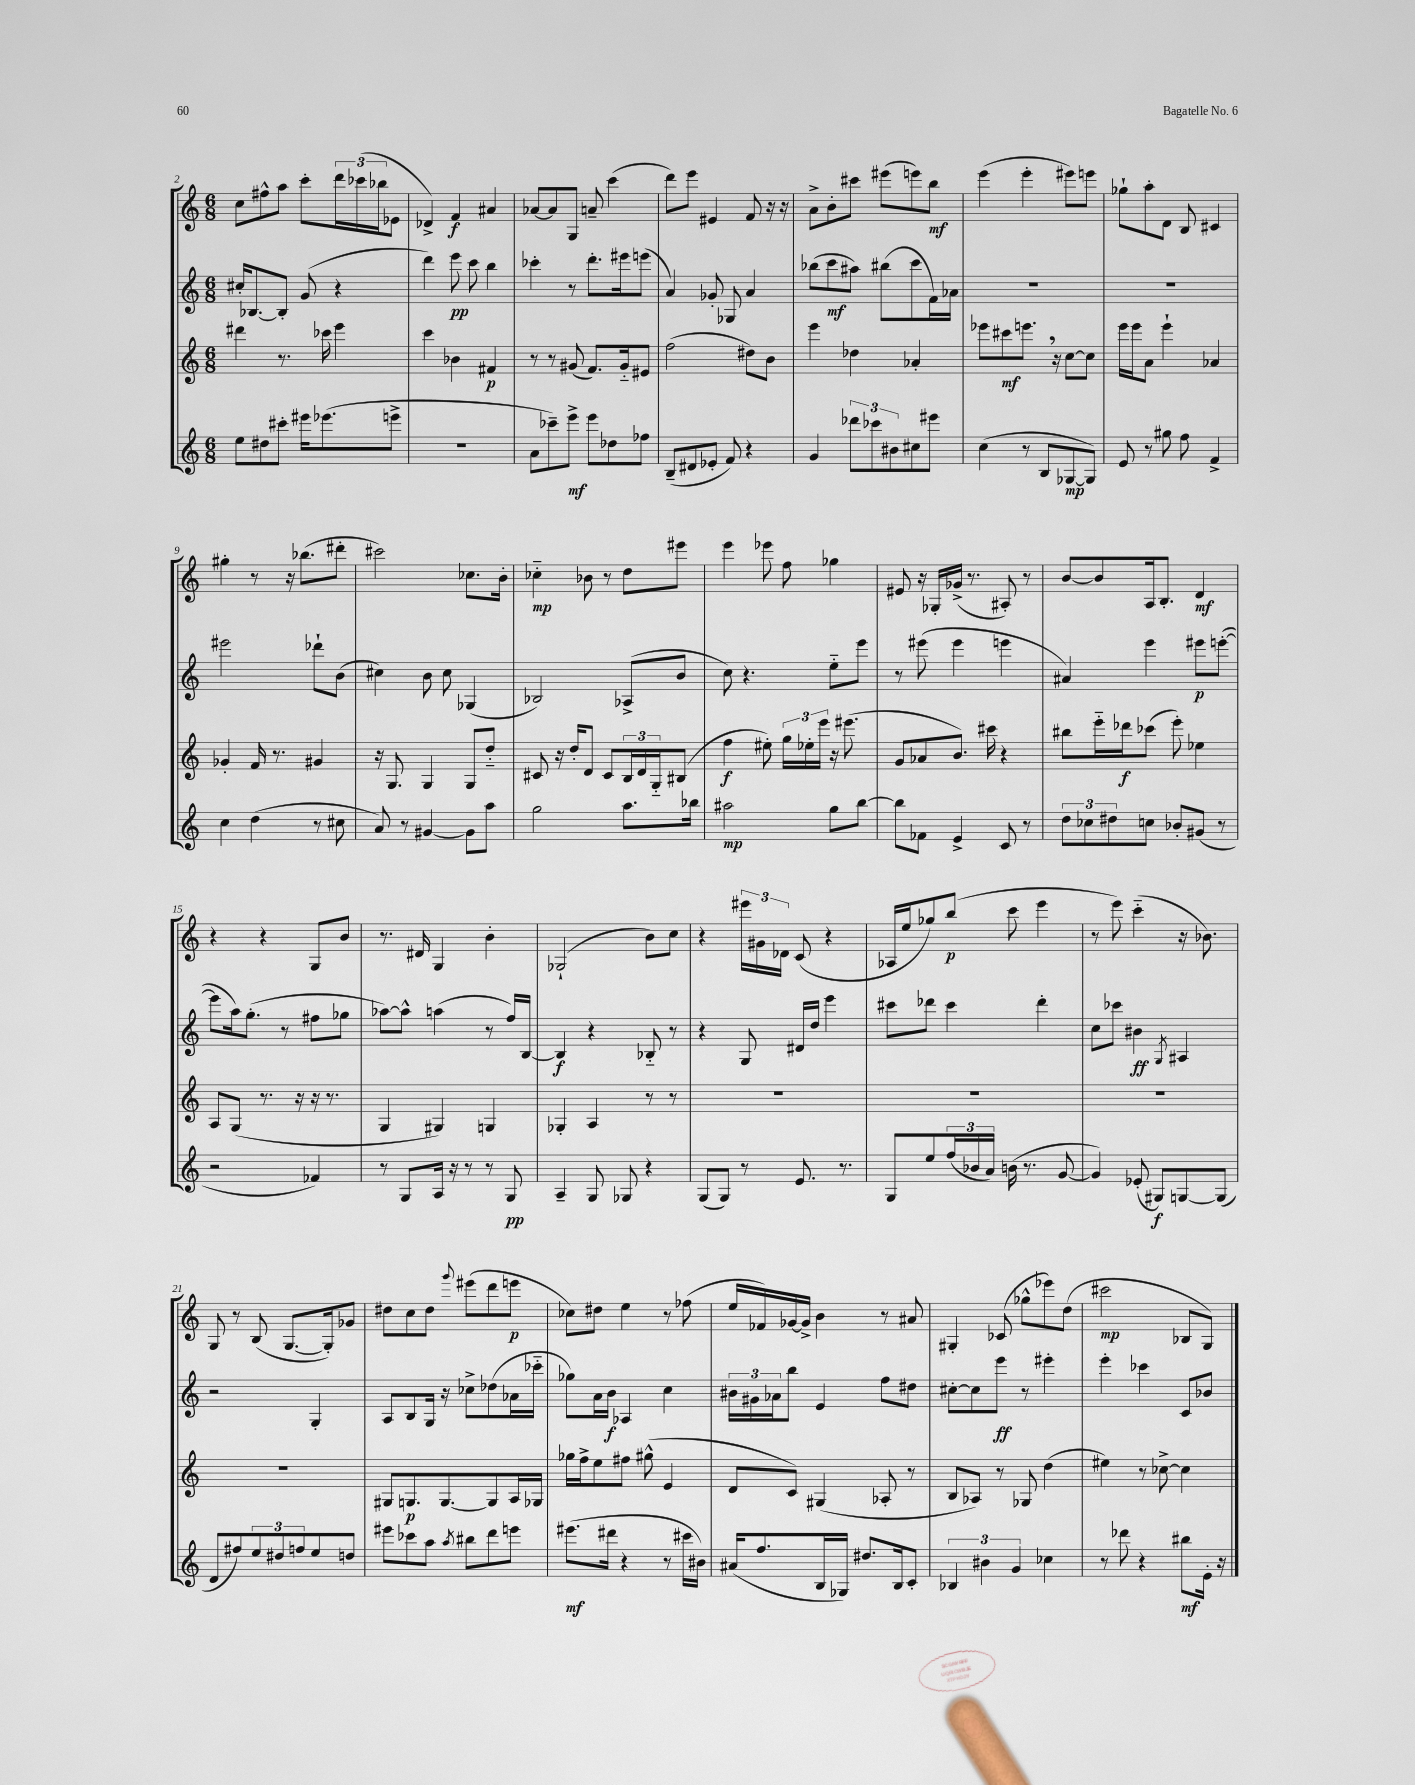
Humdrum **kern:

**kern	**kern	**kern	**kern
*staff4	*staff3	*staff2	*staff1
*clefG2	*clefG2	*clefG2	*clefG2
*k[]	*k[]	*k[]	*k[]
*M6/8	*M6/8	*M6/8	*M6/8
8ee	4ddd#	16cc#'	8cc
.	.	[8.B-	.
8dd#	.	.	8ff#^^
8ccc#'	8.r	8B-']	8aa
16eee#	.	(8g	8ccc'
(8.eee-	16ccc-	.	.
.	4eee	4r	24ddd
.	.	.	(24ccc-
.	.	.	24bb-
8eee^	.	.	8e-
=	=	=	=
2.r	4ccc	4ddd)	4d-^)
.	4b-	8eee	4f
.	.	8ccc	.
.	4f#	4bb	4a#
=	=	=	=
8a	8r	4ccc-'	[8a-
8ccc-~)	8r	.	8a-]
8eee^	(8g#	8r	8G
8eee	8.f)	8.ddd'	8a~
8dd-	.	.	(4ccc
.	16g#'~	16eee#	.
8ff-	8e#	(8eee	.
=	=	=	=
(8B~	(2ff	4a)	8ddd)
8d#	.	.	8eee
8e-'	.	8g-'	4e#
8f)	.	8G-	.
4r	8dd#)	4a	8f
.	8b	.	16r
.	.	.	16r
=	=	=	=
4g	4eee	(8bb-	8a^
.	.	8ccc	8b'
12ddd-	4dd-	8aa#)	8ccc#
12ccc-	.	.	.
.	.	(8bb#	(8eee#
12b#	.	.	.
8cc#	4a-'	8ccc	8eee)
8eee#	.	16f)	8bb
.	.	16a-	.
=	=	=	=
(4cc	8eee-	2.r	(4eee
.	8ccc#	.	.
8r	8.eee	.	4eee'
8B	.	.	.
.	16r	.	.
[8G-	[8cc	.	8eee#)
8G-])	8cc]	.	8eee
=	=	=	=
8e	16eee	2.r	8gg-`
.	16eee	.	.
8r	8a	.	8aa'
8gg#	4eee`	.	8d
8ff	.	.	8B
4f^	4a-	.	4c#
=	=	=	=
4cc	4g-'	2eee#	4gg#'
(4dd	16f	.	8r
.	8.r	.	.
.	.	.	16r
.	.	.	(8.bb-
8r	4g#	8ddd-`	.
8cc#	.	(8b	8ddd#'
=	=	=	=
8a)	16r	4cc#)	2ccc#)
.	8.G	.	.
8r	.	.	.
[4g#	4G	8b	.
.	.	8cc#	.
8g#]	8G	(4G-	8.cc-
8aa	8dd'~	.	.
.	.	.	16b'
=	=	=	=
2gg	8c#	2B-)	4cc-'~
.	16r	.	.
.	16dd'	.	.
.	8d	.	8b-
.	8c#	.	8r
8.aa	24B	(8A-^	8dd
.	24d	.	.
.	24G'~	.	.
.	(8B#	8b	8eee#
16bb-	.	.	.
=	=	=	=
2aa#	4ff	8cc)	4eee
.	.	4.r	.
.	8ee#')	.	8eee-
.	24gg	.	8ff
.	24ee-'	.	.
.	24eee	.	.
8gg	16r	8ee'~	4gg-
.	(8.eee#	.	.
[8bb	.	8eee	.
=	=	=	=
8bb]	8g	8r	8e#
8f-	8a-	(8eee#	16r
.	.	.	16G-'
4e^	8.b)	4eee#	(16g-^
.	.	.	8.r
.	16ccc#	.	.
8c	4r	4eee	8A#')
8r	.	.	8r
=	=	=	=
12dd	8bb#	4a#)	[8b
12cc-	.	.	.
.	16eee'~	.	8b]
12dd#	.	.	.
.	16ddd-	.	.
8cc	(8ccc-	4eee	16A
.	.	.	8.B'
8b-'	8eee')	.	.
(8g#	4ee-	8eee#	4d
8r	.	([8eee'	.
=	=	=	=
2r	8A	8eee]	4r
.	(8G	16aa)	.
.	.	(8.gg'	.
.	8.r	.	4r
.	.	8r	.
.	16r	.	.
4f-)	16r	8ff#	8G
.	8.r	.	.
.	.	8gg-	8b
=	=	=	=
8r	4G	[8aa-)	8.r
8G	.	8aa-^^]	.
.	.	.	16d#
16A	4G#)	(4aa	4G
16r	.	.	.
8r	.	.	.
8r	4G	8r	4b'
8G	.	16ff)	.
.	.	[16B	.
=	=	=	=
4A~	4G-'	4B]	(2G-`
8G	4A	4r	.
8G-	.	.	.
4r	8r	8B-'~	8b)
.	8r	8r	8cc
=	=	=	=
(8G	2.r	4r	4r
8G)	.	.	.
8r	.	8G	24eee#
.	.	.	24g#
.	.	.	24d-
8.e	.	16d#	(8c
.	.	16dd	.
.	.	4eee	4r
8.r	.	.	.
=	=	=	=
8G	2.r	8ccc#	16A-
.	.	.	16ee
8ee	.	8ddd-	8gg-)
(24ff	.	4ccc#	(8bb
24b-	.	.	.
24a)	.	.	.
(16b	.	.	8ccc
8.r	.	.	.
.	.	4ddd-'	4eee
[8g	.	.	.
=	=	=	=
4g])	2.r	8cc	8r
.	.	8ccc-	8eee)
(8e-'	.	4b#	(4ccc'~
8G#)	.	.	.
.	.	8qG	.
[8G	.	4A#	16r
.	.	.	8.b-)
(8G]	.	.	.
=	=	=	=
8d	2.r	2r	8G
8ff#)	.	.	8r
12ee	.	.	(8B
12dd#	.	.	.
.	.	.	[8.G
12ff	.	.	.
8ee	.	4G'	.
.	.	.	16G'])
8dd	.	.	8g-
=	=	=	=
8eee#	8G#	8A	8dd#
8ccc-	8.G	8B	8cc
8aa	.	16G	8dd#
.	[8.G	16r	.
8qaa	.	.	8qqggg
8bb#	.	8cc-^	(8eee#
8ddd	8G]	(8dd-	8ddd
8eee	16A	16a-	8eee
.	16G-	16ccc-'~	.
=	=	=	=
(8.eee#	16gg-	8gg-)	8cc-)
.	16ff^	.	.
.	8ee	16a	8dd#
16ddd#	.	16b	.
4r	8ff#	4A-	4ee
.	(8gg#^^	.	.
8r	4e	4cc	8r
16ccc#	.	.	(8ff-
16b#)	.	.	.
=	=	=	=
(16a#	8d	24b#	16ee
.	.	24g#	.
8.ff	.	.	16f-)
.	.	24a-	.
.	8c)	8bb	[16g-
.	.	.	16g-^]
16B	(4G#	4e	4b
16G-)	.	.	.
8.dd#	.	.	.
.	8A-'	8ff	8r
16B	.	.	.
8c'	8r	8dd#	8a#
=	=	=	=
6B-	8B	[8cc#'	4G#'
.	8A-)	8cc#]	.
6b#	.	.	.
.	8r	8eee	(8c-
6g	.	.	.
.	8G-	8r	8gg-^^
4cc-	(4dd	4eee#'	8eee-)
.	.	.	(8dd
=	=	=	=
8r	4ee#)	4eee'	2ccc#
8ddd-	.	.	.
4r	8r	4ccc-	.
.	[8cc-^	.	.
8bb#	4cc-]	8c	8B-
16e'	.	8b-	8G)
16r	.	.	.
==	==	==	==
*-	*-	*-	*-
